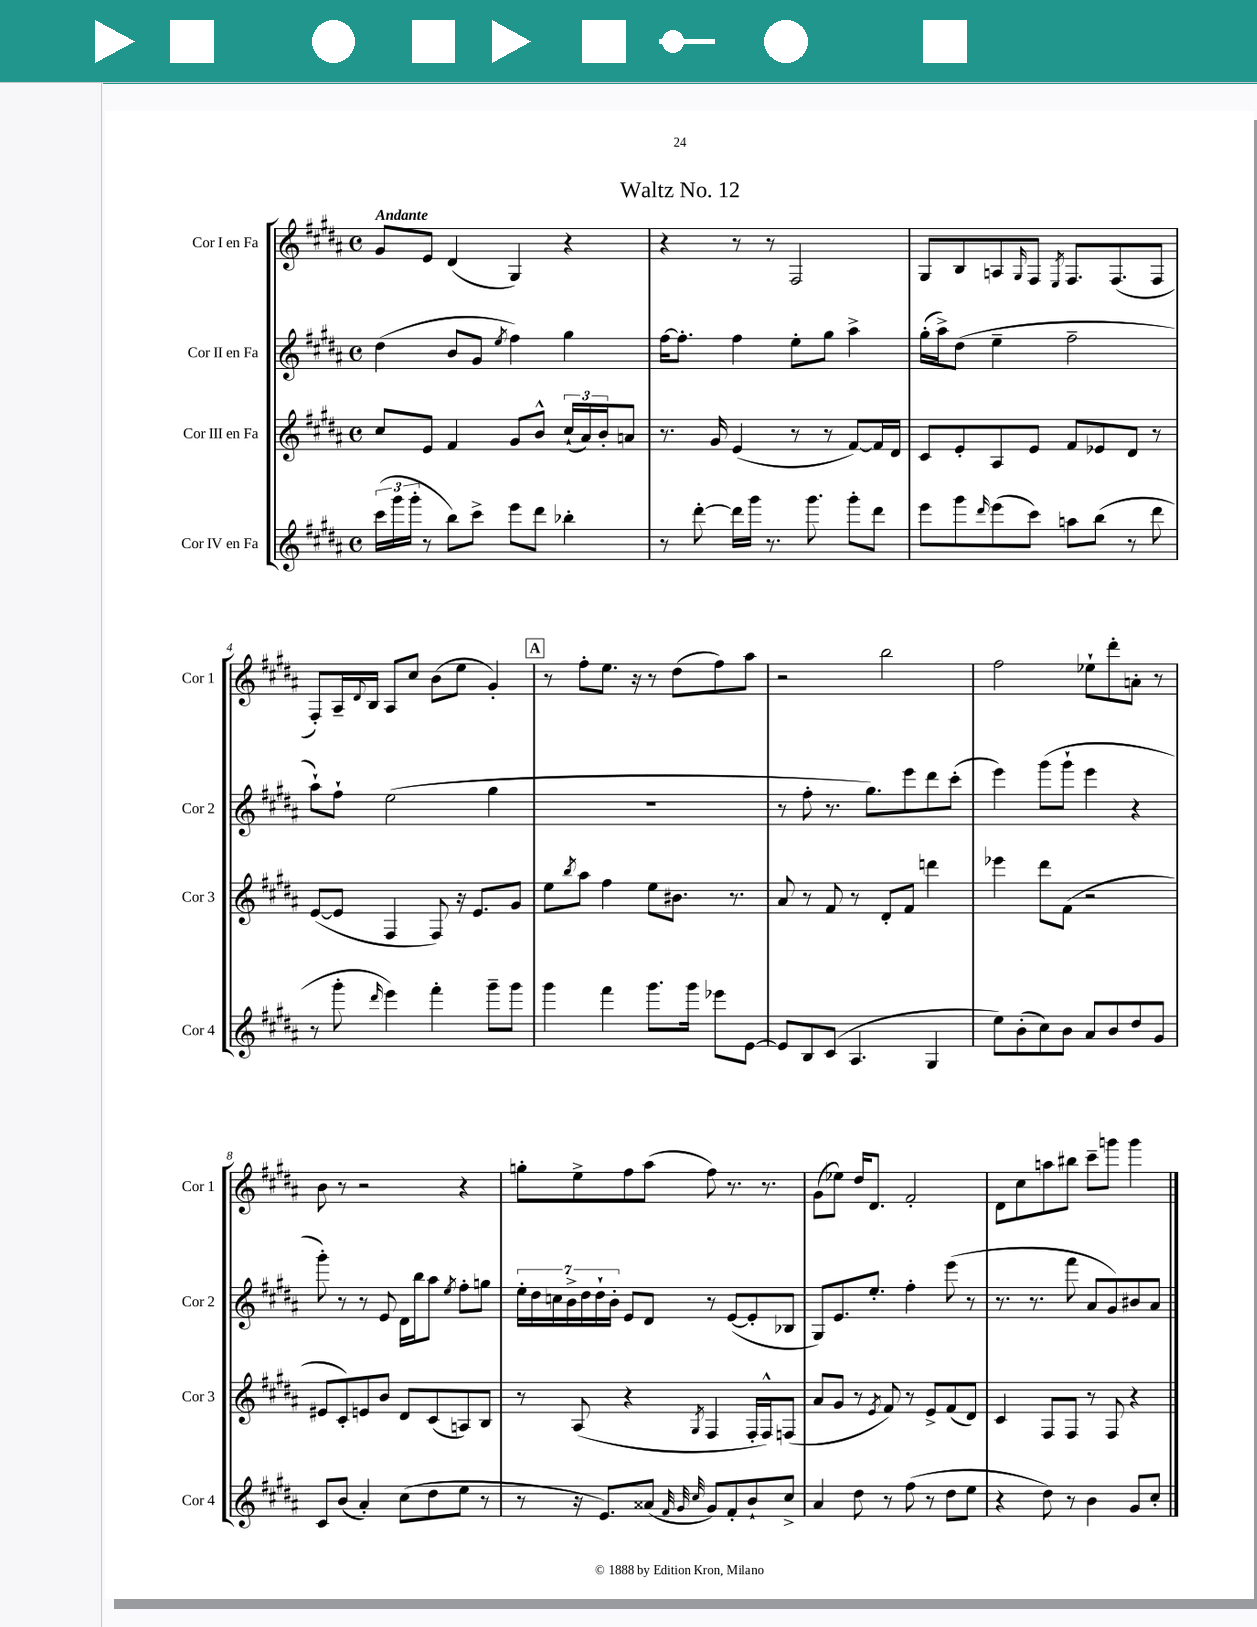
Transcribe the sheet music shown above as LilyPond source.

\header { title = "Waltz No. 12" }
<<
\new StaffGroup <<
\new Staff = "s0" \with { instrumentName = "Cor I en Fa" shortInstrumentName = "Cor 1" } {
    \clef treble \key b \major \defaultTimeSignature \time 4/4 \tempo "Andante"
    gis'8 e'8 dis'4( gis4) r4 |
    r4 r8 r8 fis2 |
    gis8 b8 a8 \grace { gis16 } fis8 \acciaccatura { e8 } fis8. fis8.( fis8 |
    fis8-.) ais16-- \appoggiatura { dis'8 } b16 ais8 cis''8 b'8( e''8 gis'4-.) |
    \mark \markup { \box "A" } r8 fis''8-. e''8. r16 r8 dis''8( fis''8) ais''8 |
    r2 b''2 |
    fis''2 ees''8-! dis'''8-. a'8-. r8 |
    b'8 r8 r2 r4 |
    g''8-. e''8-> fis''8 ais''8( fis''8) r8. r8. |
    gis'8( ees''8) dis''16 dis'8. fis'2-. |
    dis'8 cis''8 a''8 bis''8 cis'''8-- g'''8 g'''4 \bar "|." |
}
\new Staff = "s1" \with { instrumentName = "Cor II en Fa" shortInstrumentName = "Cor 2" } {
    \clef treble \key b \major \defaultTimeSignature \time 4/4
    dis''4( b'8 gis'8 \acciaccatura { e''8 } fis''4) gis''4 |
    fis''16~ fis''8.-. fis''4 e''8-. gis''8 ais''4-> |
    gis''16-.( ais''16->) dis''8( e''4-- fis''2-- |
    ais''8-!) fis''8-! e''2( gis''4 |
    \mark \markup { \box "A" } R1 |
    r8 fis''8-. r8. gis''8.) e'''8 dis'''8 cis'''8-.( |
    e'''4) gis'''8( gis'''8-! e'''4 r4 |
    gis'''8-.) r8 r8 e'8 dis'16 b''16 ais''8 \acciaccatura { e''8 } fis''8-. g''8 |
    \tuplet 7/4 { e''16-. dis''16 c''16 b'16-> dis''16 dis''16-! b'16-. } e'8 dis'8 r8 e'8~( e'8-. bes8 |
    gis8) e'8. e''8.-. fis''4-. e'''8( r8 |
    r8. r8. fis'''8 ais'8 gis'8) bis'8 ais'8 \bar "|." |
}
\new Staff = "s2" \with { instrumentName = "Cor III en Fa" shortInstrumentName = "Cor 3" } {
    \clef treble \key b \major \defaultTimeSignature \time 4/4
    cis''8 e'8 fis'4 gis'8 b'8-^ \tuplet 3/2 { cis''16-!( ais'16) b'16-. } a'8 |
    r8. gis'16 e'4( r8 r8 fis'8~) fis'16 dis'16 |
    cis'8 e'8-. ais8 e'8 fis'8 ees'8 dis'8 r8 |
    e'8~( e'8 fis4 fis8) r16 e'8. gis'8 |
    \mark \markup { \box "A" } e''8 \acciaccatura { b''8 } ais''8 fis''4 e''8 bis'8. r8. |
    ais'8 r8 fis'8 r8 dis'8-. fis'8 d'''4 |
    ees'''4 dis'''8 fis'8( r2 |
    eis'8 cis'8-.) e'8 b'8 dis'8 cis'8( a8) b8 |
    r8 ais8( r4 \acciaccatura { gis8 } fis4 fis16-. fis16-^) f8( |
    ais'8 gis'8 r8 \acciaccatura { e'8 } fis'8) r8 e'8-> fis'8( dis'8) |
    cis'4 fis8 fis8 r8 fis8 r4 \bar "|." |
}
\new Staff = "s3" \with { instrumentName = "Cor IV en Fa" shortInstrumentName = "Cor 4" } {
    \clef treble \key b \major \defaultTimeSignature \time 4/4
    \tuplet 3/2 { cis'''16( gis'''16 gis'''16-. } r8 b''8) cis'''8-> e'''8 dis'''8 bes''4-. |
    r8 dis'''8~-. dis'''16 gis'''16 r8. gis'''8. gis'''8-. dis'''8 |
    e'''8 gis'''8 \grace { dis'''16 } e'''8( cis'''8) a''8 b''8( r8 dis'''8 |
    r8 gis'''8-. \grace { dis'''16 } e'''4) fis'''4-. gis'''8-- gis'''8 |
    \mark \markup { \box "A" } gis'''4 fis'''4 gis'''8. gis'''16 ees'''8 e'8~ |
    e'8 b8 cis'8( ais4. gis4 |
    e''8) b'8-.( cis''8) b'8 ais'8 b'8 dis''8 gis'8 |
    cis'8 b'8( ais'4-.) cis''8( dis''8 e''8 r8 |
    r8 r16 e'8.) aisis'8( \grace { fis'32 gis'32 cis''32 } gis'8) fis'8-. b'8-! cis''8-> |
    ais'4 dis''8 r8 fis''8( r8 dis''8 e''8 |
    r4 dis''8) r8 b'4 gis'8 cis''8-. \bar "|." |
}
>>
>>
